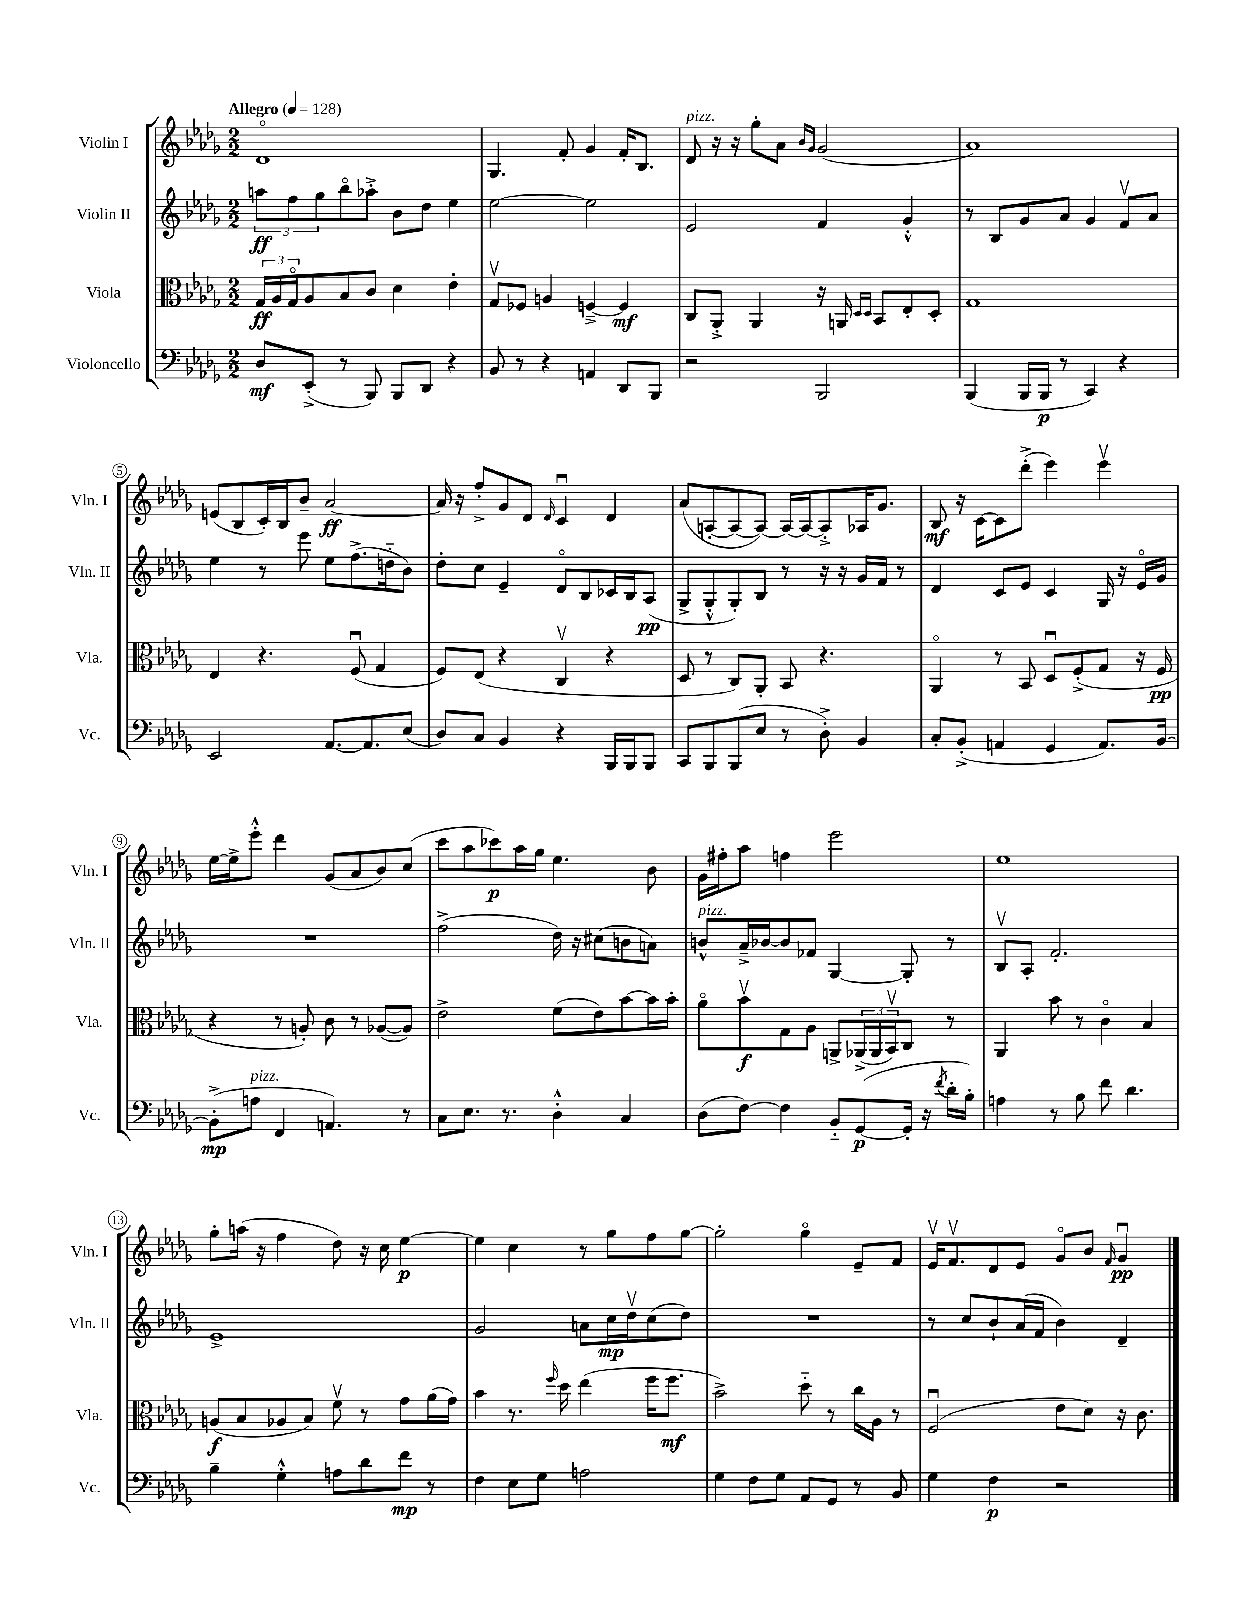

**kern	**dynam	**kern	**dynam	**kern	**dynam	**kern	**dynam
*part4	*part4	*part3	*part3	*part2	*part2	*part1	*part1
*staff4	*staff4	*staff3	*staff3	*staff2	*staff2	*staff1	*staff1
*I"Violoncello	*	*I"Viola	*	*I"Violin II	*	*I"Violin I	*
*I'Vc.	*	*I'Vla.	*	*I'Vln. II	*	*I'Vln. I	*
*clefF4	*	*clefC3	*	*clefG2	*	*clefG2	*
*k[b-e-a-d-g-]	*	*k[b-e-a-d-g-]	*	*k[b-e-a-d-g-]	*	*k[b-e-a-d-g-]	*
*M2/2	*	*M2/2	*	*M2/2	*	*M2/2	*
*MM128	*	*MM128	*	*MM128	*	*MM128	*
=1	=1	=1	=1	=1	=1	=1	=1
!	!	!	!	!	!	!LO:TX:a:B:t=Allegro	!
8D-/L	mf	24G-/LL	ff	12aan\L	ff	1d-	.
.	.	24A-/	.	.	.	.	.
.	.	24G-/J	.	12ff\	.	.	.
(8EE-'^/J	.	8A-/	.	.	.	.	.
.	.	.	.	12gg-\	.	.	.
8r	.	8B-/	.	8bb-\	.	.	.
8BBB-/)	.	8c/J	.	8aa-X'^\J	.	.	.
8BBB-/L	.	4d-\	.	8b-\L	.	.	.
8DD-/J	.	.	.	8dd-\J	.	.	.
4r	.	4e-'\	.	4ee-\	.	.	.
=2	=2	=2	=2	=2	=2	=2	=2
8BB-/	.	8G-v/L	.	[2ee-\	.	4.G-/	.
8r	.	8F-X/J	.	.	.	.	.
4r	.	4An/	.	.	.	.	.
.	.	.	.	.	.	8f'/	.
4AAn/	.	[4Fn~^/	.	2ee-\]	.	4g-/	.
8DD-/L	.	4F/]	mf	.	.	16f'/KL	.
.	.	.	.	.	.	8.B-/J	.
8BBB-/J	.	.	.	.	.	.	.
=3	=3	=3	=3	=3	=3	=3	=3
!	!	!	!	!	!	!LO:TX:a:i:t=pizz.	!
2r	.	8C/L	.	2e-/	.	8d-/	.
.	.	8AA-'^/J	.	.	.	16r	.
.	.	.	.	.	.	16r	.
.	.	4AA-/	.	.	.	8gg-'\L	.
.	.	.	.	.	.	8a-\J	.
.	.	.	.	.	.	16qqb-/LL	.
.	.	.	.	.	.	16qqg-/JJ	.
2BBB-/	.	16r	.	4f/	.	(2g-/	.
.	.	16AAn/	.	.	.	.	.
.	.	16qqD-/LL	.	.	.	.	.
.	.	16qqD-/JJ	.	.	.	.	.
.	.	8BB-/L	.	.	.	.	.
.	.	8E-'/	.	4g-'^^/	.	.	.
.	.	8D-'/J	.	.	.	.	.
=4	=4	=4	=4	=4	=4	=4	=4
(4BBB-/	.	1G-	.	8r	.	1a-)	.
.	.	.	.	8B-/L	.	.	.
16BBB-/LL	.	.	.	8g-/	.	.	.
16BBB-/JJ	p	.	.	.	.	.	.
8r	.	.	.	8a-/J	.	.	.
4CC/)	.	.	.	4g-/	.	.	.
4r	.	.	.	8fv/L	.	.	.
.	.	.	.	8a-/J	.	.	.
!!LO:LB:g=z
=5	=5	=5	=5	=5	=5	=5	=5
2EE-/	.	4E-/	.	4ee-\	.	(8en/L	.
.	.	.	.	.	.	8B-/	.
.	.	4.r	.	8r	.	16c'/L)	.
.	.	.	.	.	.	16B-/J	.
.	.	.	.	8eee-\	.	8b-~/J	.
[8.AA-/L	.	.	.	8ee-\L	.	[2a-/	ff
.	.	(8Fu/	.	(8.ff^\	.	.	.
8.AA-/]	.	.	.	.	.	.	.
.	.	4G-/	.	.	.	.	.
.	.	.	.	16ddn\k	.	.	.
(8E-/J	.	.	.	8b-\J)	.	.	.
=6	=6	=6	=6	=6	=6	=6	=6
8D-/L)	.	8F/L)	.	8dd-'\L	.	16a-/]	.
.	.	.	.	.	.	16r	.
8C/J	.	(8E-/J	.	8cc\J	.	8ff'^/L	.
4BB-/	.	4r	.	4e-~/	.	8g-/	.
.	.	.	.	.	.	8d-/J	.
.	.	.	.	.	.	16qqd-/	.
4r	.	4Cv/	.	8d-/L	.	4cu/	.
.	.	.	.	8B-/	.	.	.
16BBB-/LL	.	4r	.	16c-X/L	.	4d-/	.
16BBB-/J	.	.	.	16B-/J	.	.	.
8BBB-/J	.	.	.	(8A-/J	pp	.	.
=7	=7	=7	=7	=7	=7	=7	=7
8CC/L	.	8D-/	.	8G-^/L	.	(8a-/L	.
8BBB-/	.	8r	.	8G-'^^/	.	[8An'/	.
(8BBB-/	.	8C/L)	.	8G-'/)	.	8A/_	.
8E-/J	.	8AA-'/J	.	8B-/J	.	8A/J_)	.
8r	.	8BB-/	.	8r	.	16A/LL_	.
.	.	.	.	.	.	16A/J_	.
8D-'^\)	.	4.r	.	16r	.	8A'^/]	.
.	.	.	.	16r	.	.	.
4BB-/	.	.	.	16g-/LL	.	16A-X/K	.
.	.	.	.	16f/JJ	.	8.g-/J	.
.	.	.	.	8r	.	.	.
=8	=8	=8	=8	=8	=8	=8	=8
8C'/L	.	4AA-/	.	4d-/	.	8B-/	mf
(8BB-'^/J	.	.	.	.	.	16r	.
.	.	.	.	.	.	[16c\KL	.
4AAn/	.	8r	.	8c/L	.	8c\]	.
.	.	8BB-/	.	8e-/J	.	(8ddd-'^\J	.
4GG-/	.	8D-u/L	.	4c/	.	4eee-\)	.
.	.	(8F'^/	.	.	.	.	.
8.AA/L)	.	8G-/J	.	16G-/	.	4eee-v\	.
.	.	.	.	16r	.	.	.
.	.	16r	.	16e-/LL	.	.	.
[16BB-/Jk	.	16F/	pp	16g-/JJ	.	.	.
!!LO:LB:g=z
=9	=9	=9	=9	=9	=9	=9	=9
(8BB-'^\L]	mp	4r	.	1r	.	[16ee-\LL	.
.	.	.	.	.	.	16ee-^\J]	.
!LO:TX:a:i:t=pizz.	!	!	!	!	!	!	!
8An\J	.	.	.	.	.	8eee-'^^\J	.
4FF/	.	8r	.	.	.	4ddd-\	.
.	.	8An'/)	.	.	.	.	.
4.AAn/)	.	8c\	.	.	.	(8g-/L	.
.	.	8r	.	.	.	8a-/	.
.	.	([8A-X/L	.	.	.	8b-/)	.
8r	.	8A-/J])	.	.	.	(8cc/J	.
=10	=10	=10	=10	=10	=10	=10	=10
8C\L	.	2e-^\	.	(2ff^\	.	8ccc\L	.
8.E-\J	.	.	.	.	.	8aa-\	.
.	.	.	.	.	.	8ccc-X\)	p
8.r	.	.	.	.	.	.	.
.	.	.	.	.	.	16aa-\L	.
.	.	.	.	.	.	16gg-\JJ	.
4D-'^^\	.	(8f\L	.	16dd-\)	.	4.ee-\	.
.	.	.	.	16r	.	.	.
.	.	8e-\)	.	(8cc#X\L	.	.	.
4C/	.	[8b-\	.	8bn\	.	.	.
.	.	16b-\L]	.	8an\J)	.	8b-\	.
.	.	16b-'\JJ	.	.	.	.	.
=11	=11	=11	=11	=11	=11	=11	=11
!	!	!	!	!LO:TX:a:i:t=pizz.	!	!	!
(8D-\L	.	8a-\L	.	8bn^^/L	.	16g-\LL	.
.	.	.	.	.	.	16ff#X'\J	.
[8F\J)	.	8b-v\	f	16a-~^/L	.	8aa-\J	.
.	.	.	.	[16b-X/J	.	.	.
4F\]	.	8G-\	.	8b-/]	.	4ffn\	.
.	.	8A-\J	.	8f-X/J	.	.	.
8BB-/L	.	8AAn^/L	.	[4G-/	.	2eee-\	.
([8GG-/	p	(24AA-X^/L	.	.	.	.	.
.	.	24AA-/	.	.	.	.	.
.	.	24BB-v/J)	.	.	.	.	.
16GG-'/Jk]	.	8C/J	.	8G-'/]	.	.	.
16r	.	.	.	.	.	.	.
8qf/	.	.	.	.	.	.	.
16d-'\LL	.	8r	.	8r	.	.	.
16B-'\JJ)	.	.	.	.	.	.	.
=12	=12	=12	=12	=12	=12	=12	=12
4An\	.	4AA-/	.	8B-v/L	.	1ee-	.
.	.	.	.	8A-'/J	.	.	.
8r	.	8b-\	.	2.f'/	.	.	.
8B-\	.	8r	.	.	.	.	.
8f\	.	4c\	.	.	.	.	.
4.d-\	.	.	.	.	.	.	.
.	.	4B-/	.	.	.	.	.
!!LO:LB:g=z
=13	=13	=13	=13	=13	=13	=13	=13
4B-~\	.	(8An/L	f	1e-^	.	8gg-'\L	.
.	.	8B-/	.	.	.	(16aan\Jk	.
.	.	.	.	.	.	16r	.
4G-'^^\	.	8A-X/	.	.	.	4ff\	.
.	.	8B-/J)	.	.	.	.	.
8An\L	.	8fv\	.	.	.	8dd-\)	.
8d-\	.	8r	.	.	.	16r	.
.	.	.	.	.	.	16cc\	.
8f\J	mp	8g-\L	.	.	.	[4ee-\	p
8r	.	(16a-\L	.	.	.	.	.
.	.	16g-\JJ)	.	.	.	.	.
=14	=14	=14	=14	=14	=14	=14	=14
4F\	.	4b-\	.	2g-/	.	4ee-\]	.
8E-\L	.	8.r	.	.	.	4cc\	.
8G-\J	.	.	.	.	.	.	.
.	.	16qqff/	.	.	.	.	.
.	.	16dd-\	.	.	.	.	.
2An\	.	(4ee-\	.	8an\L	.	8r	.
.	.	.	.	16cc\L	mp	8gg-\L	.
.	.	.	.	16dd-v\J	.	.	.
.	.	16ff\KL	.	(8cc\	.	8ff\	.
.	.	8.ff\J	mf	.	.	.	.
.	.	.	.	8dd-\J)	.	[8gg-\J	.
=15	=15	=15	=15	=15	=15	=15	=15
4G-\	.	2b-^\)	.	1r	.	2gg-'\]	.
8F\L	.	.	.	.	.	.	.
8G-\J	.	.	.	.	.	.	.
8AA-/L	.	8dd-\	.	.	.	4gg-\	.
8GG-/J	.	8r	.	.	.	.	.
8r	.	16cc\LL	.	.	.	8e-~/L	.
.	.	16A-\JJ	.	.	.	.	.
8BB-/	.	8r	.	.	.	8f/J	.
=16	=16	=16	=16	=16	=16	=16	=16
4G-\	.	(2Fu/	.	8r	.	16e-v/KL	.
.	.	.	.	.	.	8.fv/	.
.	.	.	.	8cc/L	.	.	.
4F\	p	.	.	8b-`/	.	8d-/	.
.	.	.	.	(16a-/L	.	8e-/J	.
.	.	.	.	16f/JJ	.	.	.
2r	.	8e-\L	.	4b-\)	.	8g-/L	.
.	.	8d-\J)	.	.	.	8b-/J	.
.	.	.	.	.	.	16qqf/	.
.	.	16r	.	4d-~/	.	4g-u/	pp
.	.	8.c\	.	.	.	.	.
==	==	==	==	==	==	==	==
*-	*-	*-	*-	*-	*-	*-	*-
